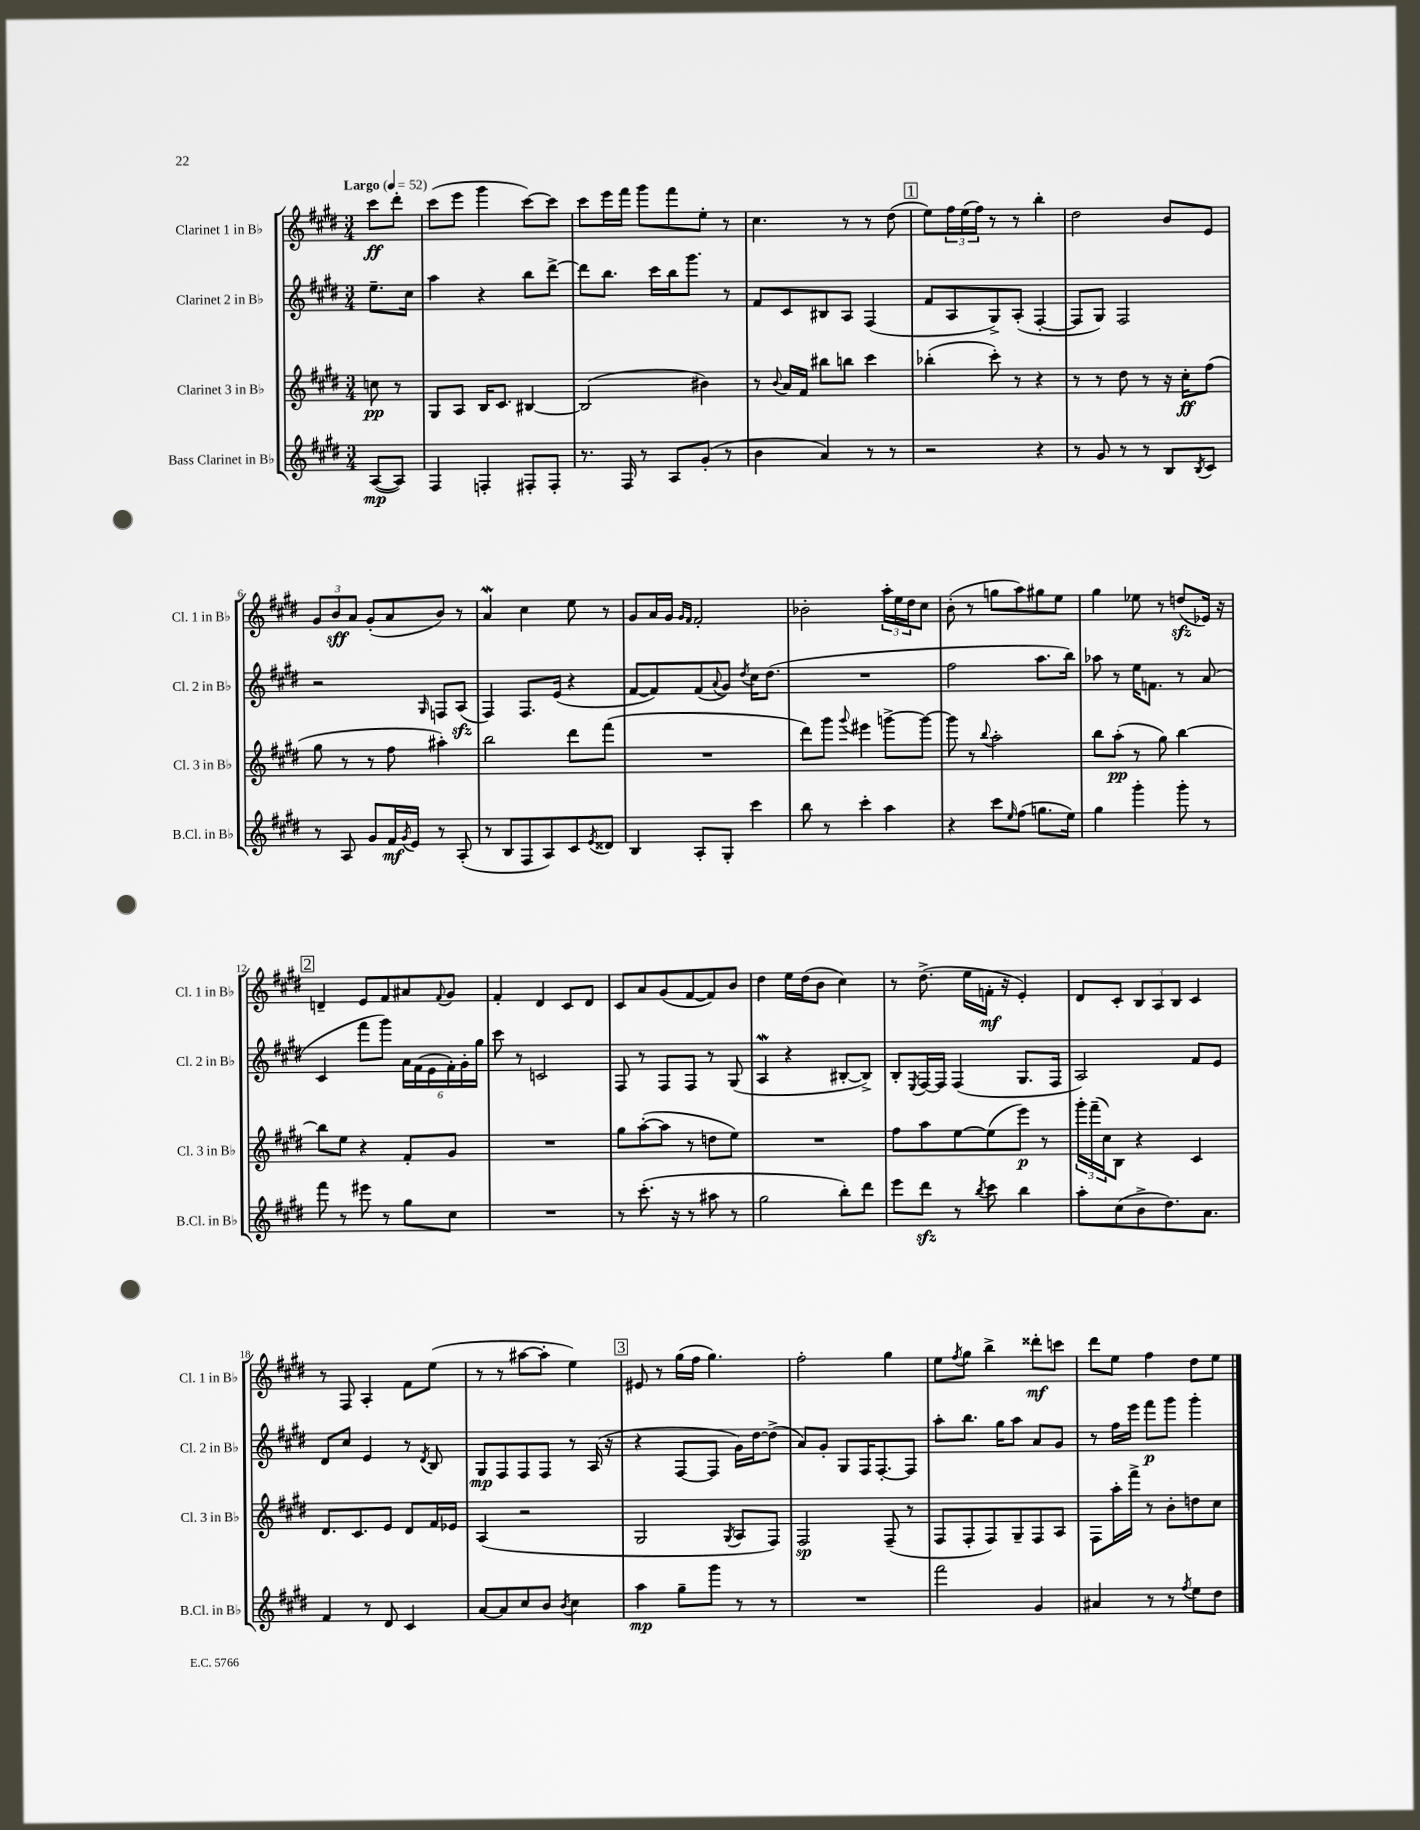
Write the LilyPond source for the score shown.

<<
\new StaffGroup <<
\new Staff = "s0" \with { instrumentName = "Clarinet 1 in Bb" shortInstrumentName = "Cl. 1 in Bb" } {
    \clef treble \key e \major \numericTimeSignature \time 3/4 \partial 4 \tempo "Largo" 4 = 52
    cis'''8\ff dis'''8-. |
    cis'''8( e'''8 gis'''4 cis'''8~) cis'''8 |
    cis'''8 e'''16 fis'''16 gis'''8 fis'''8 e''8-. r8 |
    cis''4. r8 r8 dis''8( |
    \mark \markup { \box "1" } e''8) \tuplet 3/2 { fis''16 e''16( fis''16) } r8 r8 b''4-. |
    dis''2 b'8 e'8 |
    \tuplet 3/2 { gis'8 b'8\sff a'8 } gis'8-.( a'8 b'8) r8 |
    a'4\mordent cis''4 e''8 r8 |
    gis'8 a'16 gis'16 \grace { gis'16 fis'16 } fis'2-. |
    bes'2-. \tuplet 3/2 { a''16-. e''16 dis''16 } cis''8 |
    b'8-.( r8 g''8 a''8) gis''8 e''8 |
    gis''4 ees''8 r8 d''8\sfz( ees'16) r16 |
    \mark \markup { \box "2" } d'4-- e'8 fis'8 ais'8 \appoggiatura { fis'8 } gis'8 |
    fis'4-. dis'4 cis'8 dis'8 |
    cis'8 a'8 gis'8( fis'8~ fis'8) b'8 |
    dis''4 e''16 dis''16( b'8 cis''4) |
    r8 dis''8.->( e''16 f'16-.\mf r16 e'4-.) |
    dis'8 cis'8-. \tuplet 3/2 { b8 a8 b8 } cis'4 |
    r8 fis8 a4-. fis'8 e''8( |
    r8 r8 ais''8~ ais''8-. e''4) |
    \mark \markup { \box "3" } eis'8 r8 gis''16( fis''16 gis''4.) |
    fis''2-. gis''4 |
    e''8 \acciaccatura { fis''8 } gis''8 b''4-> disis'''8-.\mf c'''8 |
    dis'''8 e''8 fis''4 dis''8 e''8 \bar "|." |
}
\new Staff = "s1" \with { instrumentName = "Clarinet 2 in Bb" shortInstrumentName = "Cl. 2 in Bb" } {
    \clef treble \key e \major \numericTimeSignature \time 3/4 \partial 4
    e''8.-- cis''16 |
    a''4 r4 b''8 dis'''8~-> |
    dis'''8 b''8. cis'''16 b''16 gis'''8. r8 |
    fis'8 cis'8 bis8 a8 fis4( |
    \mark \markup { \box "1" } fis'8 a8 gis8->) a8-.( fis4~-. |
    fis8 gis8) fis2 |
    r2 \grace { gis16 } f8 a8\sfz( |
    fis4) fis8. e'16( r4 |
    fis'8~ fis'8) fis'8( \appoggiatura { a'8 } gis'8) \acciaccatura { dis''8 } cis''16 dis''8.( |
    R2. |
    fis''2 a''8. b''16) |
    aes''8 r8 e''16 f'8. r8 a'8( |
    \mark \markup { \box "2" } cis'4 fis'''8 gis'''8) \tuplet 6/4 { a'16 fis'16( e'16 fis'16-.) gis'16-. gis''16 } |
    cis'''8 r8 c'2 |
    fis8 r8 fis8 fis8 r8 gis8( |
    a4\mordent r4 bis8~-. bis8->) |
    b8-. \acciaccatura { e8 } fis16~ fis16 fis4( gis8. fis16 |
    a2) fis'8 e'8 |
    dis'8 cis''8 e'4 r8 \acciaccatura { dis'8 } b8 |
    gis8\mp fis8 fis8 fis8 r8 a16( r16 |
    \mark \markup { \box "3" } r4 fis8~ fis8 gis'16) dis''16~ dis''8->( |
    a'8) gis'8-. gis8 fis16 fis8.~-. fis8 |
    a''8-. b''8. gis''16 a''8 a'8 gis'8 |
    r8 fis''16 e'''16 fis'''8\p gis'''8 gis'''4-. \bar "|." |
}
\new Staff = "s2" \with { instrumentName = "Clarinet 3 in Bb" shortInstrumentName = "Cl. 3 in Bb" } {
    \clef treble \key e \major \numericTimeSignature \time 3/4 \partial 4
    c''8\pp r8 |
    gis8 a8 b16 cis'8. bis4~ |
    bis2( bis'4) |
    r8 \appoggiatura { b'8 } a'16 fis'16 bis''8 b''8 cis'''4 |
    \mark \markup { \box "1" } bes''4-.( cis'''8-.) r8 r4 |
    r8 r8 dis''8 r8 r16 cis''16-.\ff fis''8( |
    gis''8 r8 r8 fis''8 ais''4-.) |
    b''2 dis'''8 fis'''8( |
    R2. |
    dis'''8) gis'''8 \appoggiatura { gis'''8 } eis'''4 g'''8~-> g'''8~ |
    g'''8 r8 \appoggiatura { b''8 } a''2-. |
    b''8 a''8-.\pp( r8 gis''8) b''4~ |
    \mark \markup { \box "2" } b''8 e''8 r4 fis'8-. gis'8 |
    R2. |
    gis''8 a''8~-.( a''8 r8 d''8 e''8) |
    R2. |
    fis''8 a''8 e''8~ e''8( e'''8\p) r8 |
    \tuplet 3/2 { gis'''16-. fis'''16--( cis''16) } b8 r4 cis'4 |
    dis'8. cis'8. e'8 dis'8 fis'16 ees'16 |
    a4( r2 |
    \mark \markup { \box "3" } gis2 \acciaccatura { gis8 } a8 fis8) |
    fis2\sp fis8--( r8 |
    fis8 fis8-. fis8) gis8-- fis8 a8 |
    fis8 a''16-. fis'''16-> r8 b'8-. d''8 cis''8 \bar "|." |
}
\new Staff = "s3" \with { instrumentName = "Bass Clarinet in Bb" shortInstrumentName = "B.Cl. in Bb" } {
    \clef treble \key e \major \numericTimeSignature \time 3/4 \partial 4
    a8~\mp( a8) |
    fis4 f4-. fis8-. fis8-. |
    r8. fis16 r8 a8 gis'8-.( r8 |
    b'4 a'4) r8 r8 |
    \mark \markup { \box "1" } r2 r4 |
    r8 gis'8 r8 r8 b8 \acciaccatura { b8 } cis'8 |
    r8 a8 gis'8 fis'16\mf \acciaccatura { gis'8 } e'16 r8 a8-.( |
    r8 b8 fis8 a8) cis'8 \acciaccatura { e'8 } disis'8 |
    b4 a8-. gis8-. cis'''4 |
    b''8 r8 cis'''4-. a''4 |
    r4 cis'''8 \grace { e''16 } fis''8( g''8. e''16) |
    gis''4 gis'''4-. gis'''8-. r8 |
    \mark \markup { \box "2" } fis'''8 r8 eis'''8 r8 gis''8 cis''8 |
    R2. |
    r8 cis'''8.-.( r16 r8 ais''8 r8 |
    gis''2 b''8-.) dis'''8 |
    e'''8 dis'''8\sfz r8 \acciaccatura { b''8 } cis'''8 b''4 |
    a''8-. cis''8( b'8-> dis''8.) a'8. |
    fis'4 r8 dis'8 cis'4 |
    a'8~ a'8 cis''8 b'8 \acciaccatura { b'8 } cis''4 |
    \mark \markup { \box "3" } a''4\mp gis''8-- gis'''8 r8 r8 |
    R2. |
    fis'''2 gis'4 |
    ais'4 r8 r8 \acciaccatura { fis''8 } e''8 dis''8 \bar "|." |
}
>>
>>
